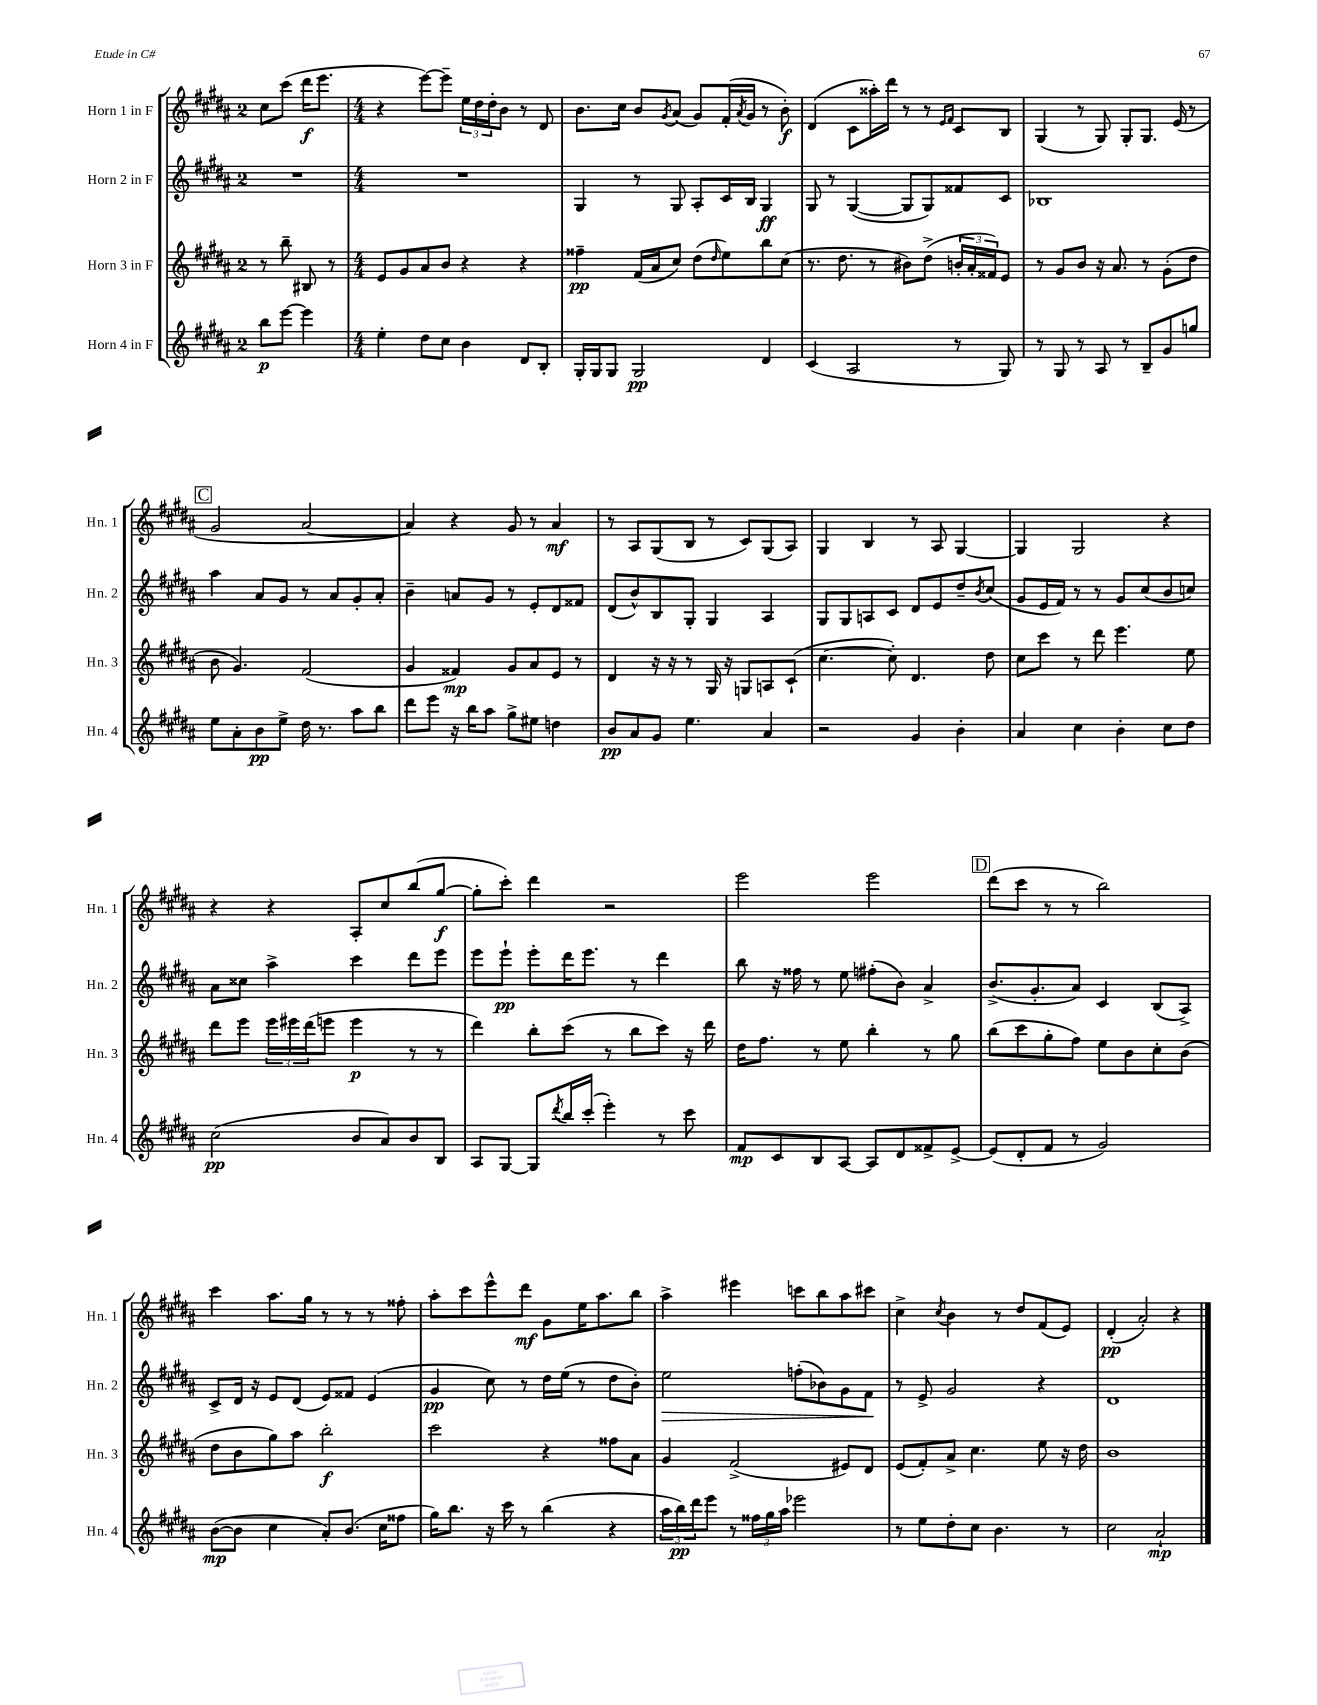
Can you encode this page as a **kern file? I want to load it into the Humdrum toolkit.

**kern	**kern	**kern	**kern
*staff4	*staff3	*staff2	*staff1
*clefG2	*clefG2	*clefG2	*clefG2
*k[f#c#g#d#a#]	*k[f#c#g#d#a#]	*k[f#c#g#d#a#]	*k[f#c#g#d#a#]
*M2/4	*M2/4	*M2/4	*M2/4
8bb	8r	2r	8cc#
[8eee	8bb~	.	(8ccc#
4eee]	8B#	.	16ddd#
.	.	.	8.eee
.	8r	.	.
=	=	=	=
*M4/4	*M4/4	*M4/4	*M4/4
4ee'	8e	1r	4r
.	8g#	.	.
8dd#	8a#	.	[8eee)
8cc#	8b	.	8eee~]
4b	4r	.	24ee
.	.	.	24dd#
.	.	.	24dd#'
.	.	.	8b
8d#	4r	.	8r
8B'	.	.	8d#
=	=	=	=
16G#'	4ff##~	4G#	8.b
16G#	.	.	.
8G#	.	.	.
.	.	.	16cc#
2G#	(16f#	8r	8b
.	16a#	.	.
.	.	.	8qg#
.	8cc#)	8G#	(8a#
.	(8dd#	8A#'	8g#)
.	16qqdd#	.	.
.	8ee)	16c#	(16f#'
.	.	.	8qa#
.	.	16B	16g#
4d#	8bb	4G#	8r
.	(8cc#	.	8b')
=	=	=	=
(4c#	8.r	8G#	(4d#
.	.	8r	.
.	8.dd#	.	.
2A#	.	([4G#	8c#
.	8r	.	16aa##')
.	.	.	16ddd#
.	8b#)	8G#]	8r
.	(8dd#^	8G#)	8r
.	.	.	16qqe
.	.	.	16qqf#
8r	24b'	8f##	8c#
.	24a#'	.	.
.	24f##)	.	.
8G#)	8e	8c#	8B
=	=	=	=
8r	8r	1B-	(4G#
8G#	8g#	.	.
8r	8b	.	8r
8A#	16r	.	8G#)
.	8.a#	.	.
8r	.	.	8G#'
8B~	8r	.	8.G#
8g#	(8g#'	.	.
.	.	.	(16e
8gg	8dd#	.	8r
=	=	=	=
8ee	8b	4aa#	2g#
8a#'	4.g#)	.	.
8b	.	8a#	.
8ee^	.	8g#	.
16dd#	(2f#	8r	[2a#
8.r	.	.	.
.	.	8a#	.
8aa#	.	8g#'	.
8bb	.	8a#'	.
=	=	=	=
8ddd#	4g#	4b~	4a#])
8eee	.	.	.
16r	4f##)	8a	4r
16bb	.	.	.
8aa#	.	8g#	.
8gg#^	8g#	8r	8g#
8ee#	8a#	8e'	8r
4dd	8e	8d#	4a#
.	8r	8f##	.
=	=	=	=
8b	4d#	(8d#	8r
8a#	.	8b^^)	8A#
8g#	16r	8B	(8G#
.	16r	.	.
4.ee	8r	8G#'	8B
.	16G#	4G#	8r
.	16r	.	.
.	8G	.	8c#)
4a#	8A	4A#	(8G#
.	(8c#`	.	8A#)
=	=	=	=
2r	[4.cc#	8G#	4G#
.	.	8G#	.
.	.	8A	4B
.	8cc#'])	8c#	.
4g#	4.d#	8d#	8r
.	.	8e	8A#
4b'	.	8dd#~	[4G#
.	.	8qb	.
.	8dd#	(8cc#	.
=	=	=	=
4a#	8cc#	8g#	4G#]
.	8ccc#	16e	.
.	.	16f#)	.
4cc#	8r	8r	2G#
.	8ddd#	8r	.
4b'	4.eee	8g#	.
.	.	(8cc#	.
8cc#	.	8b	4r
8dd#	8ee	8cc)	.
=	=	=	=
(2cc#	8ddd#	8a#	4r
.	8eee	8cc##	.
.	24eee	4aa#^	4r
.	24eee#	.	.
.	(24ddd#	.	.
.	8eee	.	.
8b	4eee	4ccc#	8A#'
8a#)	.	.	8cc#
8b	8r	8ddd#	(8bb
8B	8r	8eee	[8gg#
=	=	=	=
8A#	4ddd#)	8eee	8gg#']
[8G#	.	8eee`	8ccc#')
8G#]	8bb'	8eee'	4ddd#
8qddd#	.	.	.
16bb	(8ccc#	16ddd#	.
(16ccc#'	.	8.eee	.
4eee')	8r	.	2r
.	8bb	8r	.
8r	8ccc#)	4ddd#	.
8ccc#	16r	.	.
.	16ddd#	.	.
=	=	=	=
8f#	16dd#	8bb	2eee
.	8.ff#	.	.
8c#	.	16r	.
.	.	16ff##	.
8B	8r	8r	.
[8A#	8ee	8ee	.
8A#]	4bb'	(8ff#'	2eee
8d#	.	8b)	.
8f##^	8r	4a#^	.
[8e^	8gg#	.	.
=	=	=	=
(8e]	(8bb	(8.b^	(8ddd#
8d#'	8ccc#	.	8ccc#
.	.	8.g#'	.
8f#	8gg#'	.	8r
8r	8ff#)	8a#)	8r
2g#)	8ee	4c#	2bb)
.	8b	.	.
.	8cc#'	(8B	.
.	(8b	8A#^)	.
=	=	=	=
([8b	8dd#	8c#^	4ccc#
8b]	8b	16d#	.
.	.	16r	.
4cc#	8gg#)	8e	8.aa#
.	8aa#	(8d#	.
.	.	.	16gg#
8a#')	2bb'	8e)	8r
(8.b	.	8f##	8r
.	.	(4e	8r
16cc#	.	.	.
8ff##	.	.	8ff##'
=	=	=	=
16gg#)	2ccc#	4g#	8aa#'
8.bb	.	.	.
.	.	.	8ccc#
16r	.	8cc#)	8eee^^
16ccc#	.	.	.
8r	.	8r	8ddd#
(4bb	4r	16dd#	8g#
.	.	(16ee	.
.	.	8r	16ee
.	.	.	8.aa#
4r	8ff##	8dd#	.
.	8a#	8b')	8bb
=	=	=	=
24aa#	4g#	2ee	4aa#^
24bb)	.	.	.
24ddd#	.	.	.
8eee	.	.	.
8r	(2f#^	.	4eee#
24ff##	.	.	.
24gg#	.	.	.
24aa#	.	.	.
2eee-	.	(8ff'	8ccc
.	.	8b-)	8bb
.	8e#)	8g#	8aa#
.	8d#	8f#	8ccc#
=	=	=	=
8r	(8e	8r	4cc#^
8ee	8f#')	8e^	.
.	.	.	8qcc#
8dd#'	8a#^	2g#	4b
8cc#	4.cc#	.	.
4.b	.	.	8r
.	.	.	8dd#
.	8ee	4r	(8f#
8r	16r	.	8e)
.	16dd#	.	.
=	=	=	=
2cc#	1b	1d#	(4d#'
.	.	.	2a#')
2a#`	.	.	.
.	.	.	4r
==	==	==	==
*-	*-	*-	*-
